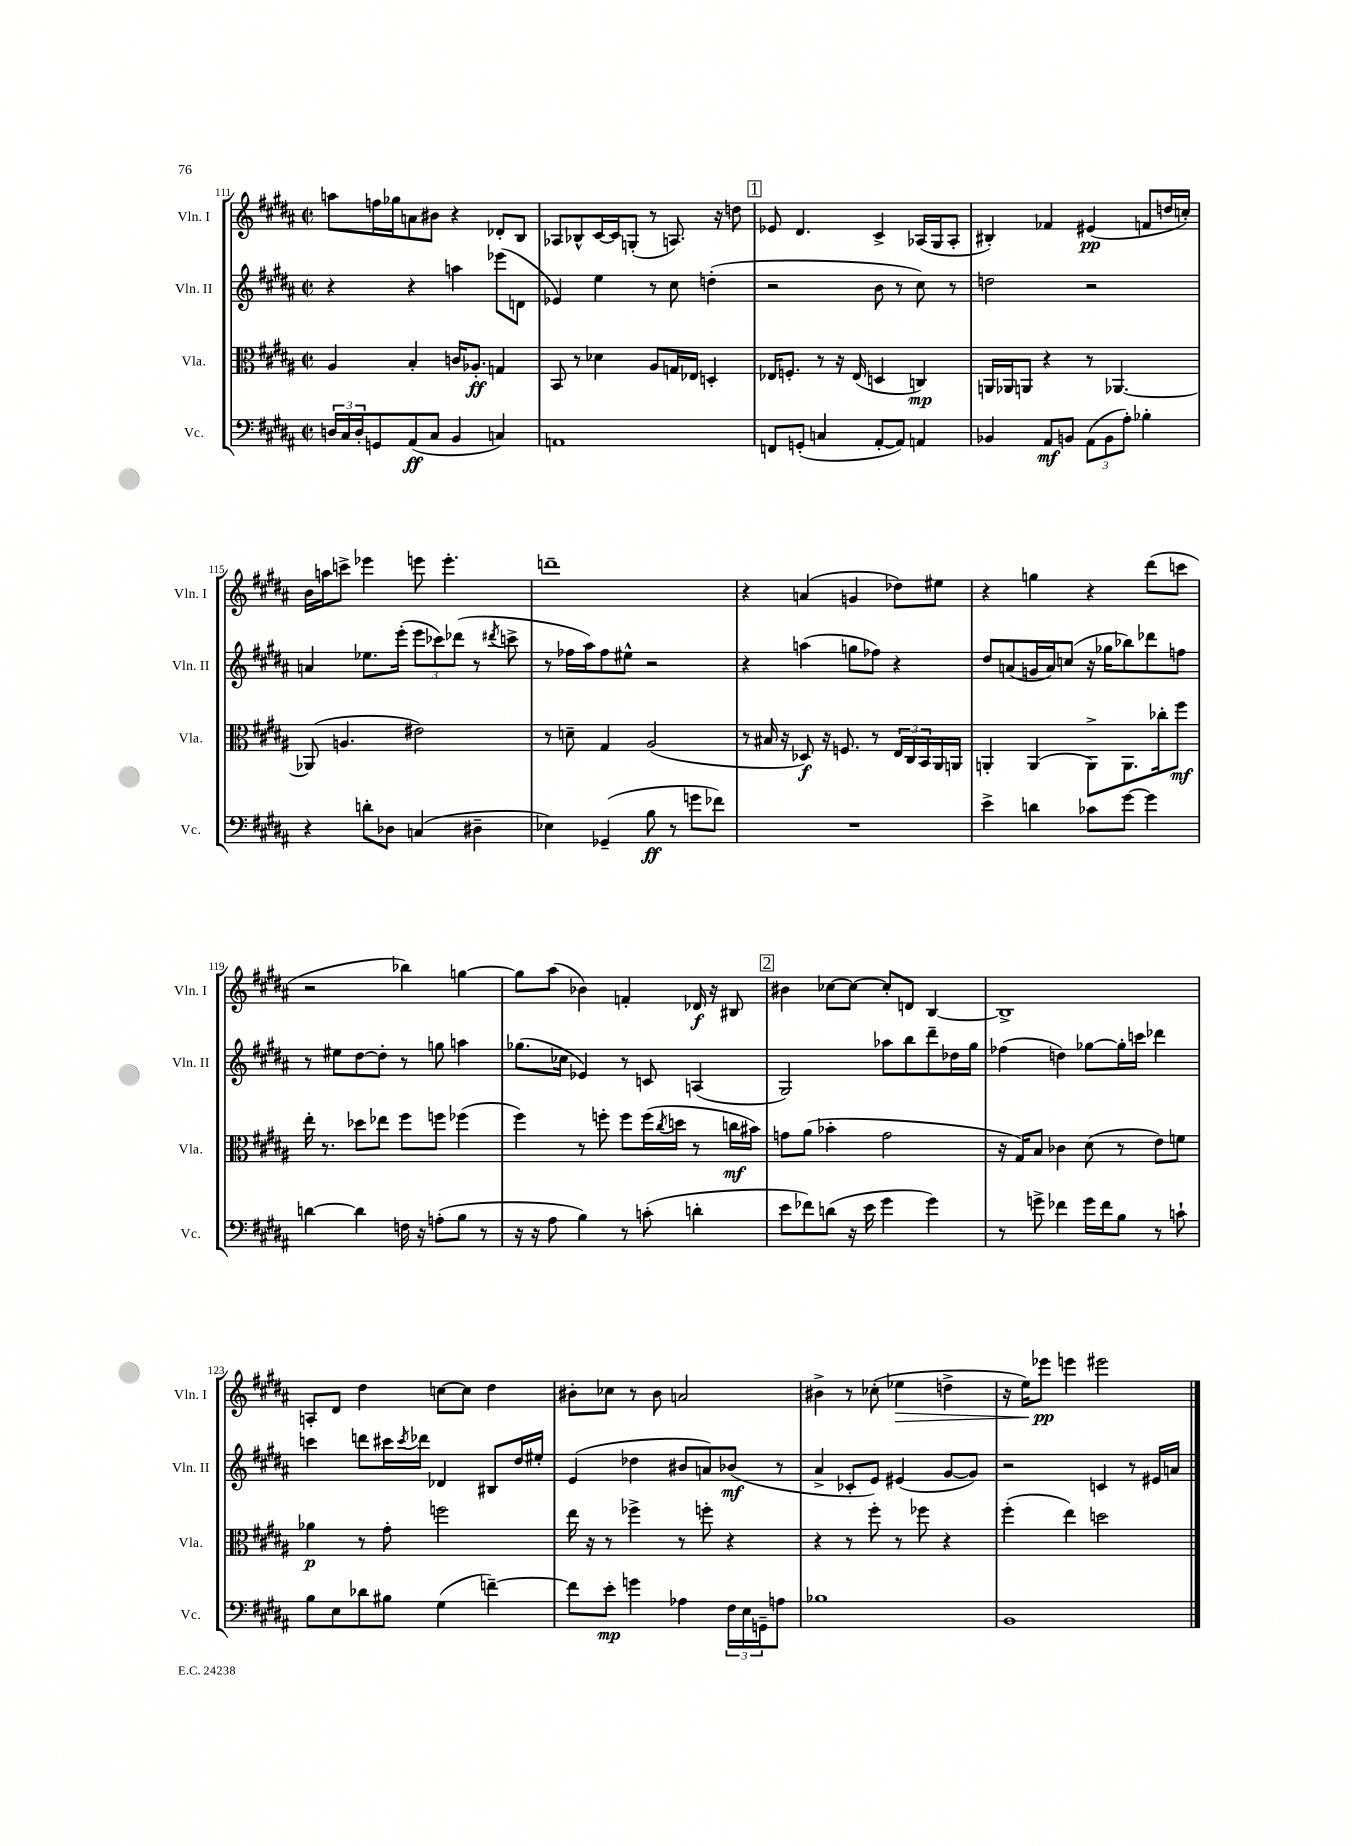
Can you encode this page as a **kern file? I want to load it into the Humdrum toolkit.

**kern	**kern	**kern	**kern
*staff4	*staff3	*staff2	*staff1
*clefF4	*clefC3	*clefG2	*clefG2
*k[f#c#g#d#a#]	*k[f#c#g#d#a#]	*k[f#c#g#d#a#]	*k[f#c#g#d#a#]
*M2/2	*M2/2	*M2/2	*M2/2
*met(c|)	*met(c|)	*met(c|)	*met(c|)
24D	4A#	4r	8aa
24C#	.	.	.
24D'	.	.	.
8GG	.	.	16ff
.	.	.	16gg-
(8AA#	4B'	4r	8a
8C#	.	.	8b#
4BB	16c	4aa	4r
.	8.A-'	.	.
4C)	4G	(8eee-	8d-'
.	.	8d	8B
=	=	=	=
1AA	8BB	4e-)	8A-
.	8r	.	8B-^^
.	4d-	4ee	[16c#
.	.	.	16c#]
.	.	.	(8G'
.	8A#	8r	8r
.	16G	8cc#	8.A)
.	16E-	.	.
.	4D'	(4dd'	.
.	.	.	16r
.	.	.	8dd
=	=	=	=
8FF	16E-	2r	8e-
.	8.F'	.	.
(8GG'	.	.	4.d#
4C	8r	.	.
.	16r	.	.
.	(16E-	.	.
[8AA#'	4D	8b	4c#^
8AA#])	.	8r	.
4AA	4C)	8cc#)	(16A-
.	.	.	16G#
.	.	8r	8A-'
=	=	=	=
4BB-	16AA	2dd	4B#')
.	16AA-	.	.
.	8AA	.	.
8AA#	4r	.	4f-
8BB	.	.	.
(12AA#	8r	2r	(4e#
12BB	.	.	.
.	[4.AA-	.	.
12A#')	.	.	.
4B-'	.	.	8f
.	.	.	16dd
.	.	.	16cc')
=	=	=	=
4r	(8AA-]	4a	16b
.	.	.	16aa
.	4.A	.	8ccc^
8d'	.	8.ee-	4eee-
8D-	.	.	.
.	.	(16eee'	.
(4C	2e#)	12eee	8eee
.	.	12ccc-)	.
.	.	.	4.eee'
.	.	(12ddd-	.
4D#~	.	8r	.
.	.	8qddd#	.
.	.	8ccc^	.
=	=	=	=
4E-)	8r	8r	1ddd~
.	8d~	16ff-	.
.	.	16aa#)	.
(4GG-~	4G#	8ff-	.
.	.	8ee#^^	.
8B	(2A#	2r	.
8r	.	.	.
8g	.	.	.
8f-)	.	.	.
=	=	=	=
1r	8r	4r	4r
.	16B#	.	.
.	16r	.	.
.	8D-)	(4aa	(4a
.	16r	.	.
.	8.F	.	.
.	.	8gg	4g
.	8r	8ff-)	.
.	24E	4r	8dd-)
.	24C#	.	.
.	24BB	.	.
.	16AA#	.	8ee#
.	16AA	.	.
=	=	=	=
4e^	4AA'	8dd#	4r
.	.	(8a	.
4d	(4AA	16g	4gg
.	.	16a)	.
.	.	(8cc	.
8c-	8AA^)	16r	4r
.	.	16gg-	.
[8g#	8.AA	8bb-)	.
4g#]	.	8ddd-	(8ddd#
.	16cc-'	.	.
.	8ff#	8ff	8ccc
=	=	=	=
[4d	16ee'	8r	2r
.	8.r	.	.
.	.	8ee#	.
4d]	8dd-	[8dd#	.
.	8ee-	8dd#']	.
16F	8ff#	8r	4bb-)
16r	.	.	.
(8A'	8ff	8gg	.
8B	(4ff-	4aa	[4gg
8r	.	.	.
=	=	=	=
16r	4ff#)	(8.gg-	8gg]
16r	.	.	.
8A#	.	.	(8aa#
.	.	16cc-	.
4B)	8r	4e-)	4b-)
.	8ff'	.	.
8r	8ff	8r	4f'
(8c'	(16ff	8c	.
.	8qcc#	.	.
.	16dd	.	.
4d'	8r	(4A	16d-
.	.	.	16r
.	16cc	.	8B#
.	16b#)	.	.
=	=	=	=
8e	8g	2G#)	4b#
8f-)	(8a#	.	.
(8d	4b-'	.	[8cc-
16r	.	.	8cc-_
16e	.	.	.
4g#	2g	8aa-	8cc-']
.	.	8bb	8d
4g#)	.	8ddd#~	[4B
.	.	16dd-	.
.	.	16gg#	.
=	=	=	=
8r	16r	(4ff-	1B^]
.	16G#)	.	.
8g^	8B	.	.
4f-	4c-	4dd)	.
16g	(8d#	[8gg-	.
16f-	.	.	.
8B	8r	16gg-']	.
.	.	16ccc	.
8r	8e)	4ddd-	.
8c`	8f	.	.
=	=	=	=
8B	4a-	4ccc	8A'
8E	.	.	8d#
8d-	8r	8ddd	4dd#
8B#	8g#'	16ccc#	.
.	.	8qccc#	.
.	.	16ddd-	.
(4G#	2ff	4d-	[8cc
.	.	.	8cc]
[4f~)	.	8B#	4dd#
.	.	16dd#	.
.	.	16ee#'	.
=	=	=	=
8f]	16ee	(4e	8b#'
.	16r	.	.
8e'	8r	.	8cc-
4g	4ff-^	4dd-	8r
.	.	.	8b#
4A-	8r	8b#	2a
.	8ff'	8a)	.
24F#	4r	(8b-	.
24E	.	.	.
24GG~	.	.	.
8A	.	8r	.
=	=	=	=
1B-	4r	4a#^	4b#^
.	8r	8c-'	8r
.	8ff#'	8e)	(8cc-'
.	8r	(4e#	4ee-
.	8ff-	.	.
.	4r	[8g#	4dd^
.	.	8g#])	.
=	=	=	=
1BB	(4ff#'	2r	16r
.	.	.	16ee)
.	.	.	8eee-
.	4ee)	.	4eee
.	2dd	4c	2eee#
.	.	8r	.
.	.	16e#	.
.	.	16a	.
==	==	==	==
*-	*-	*-	*-
